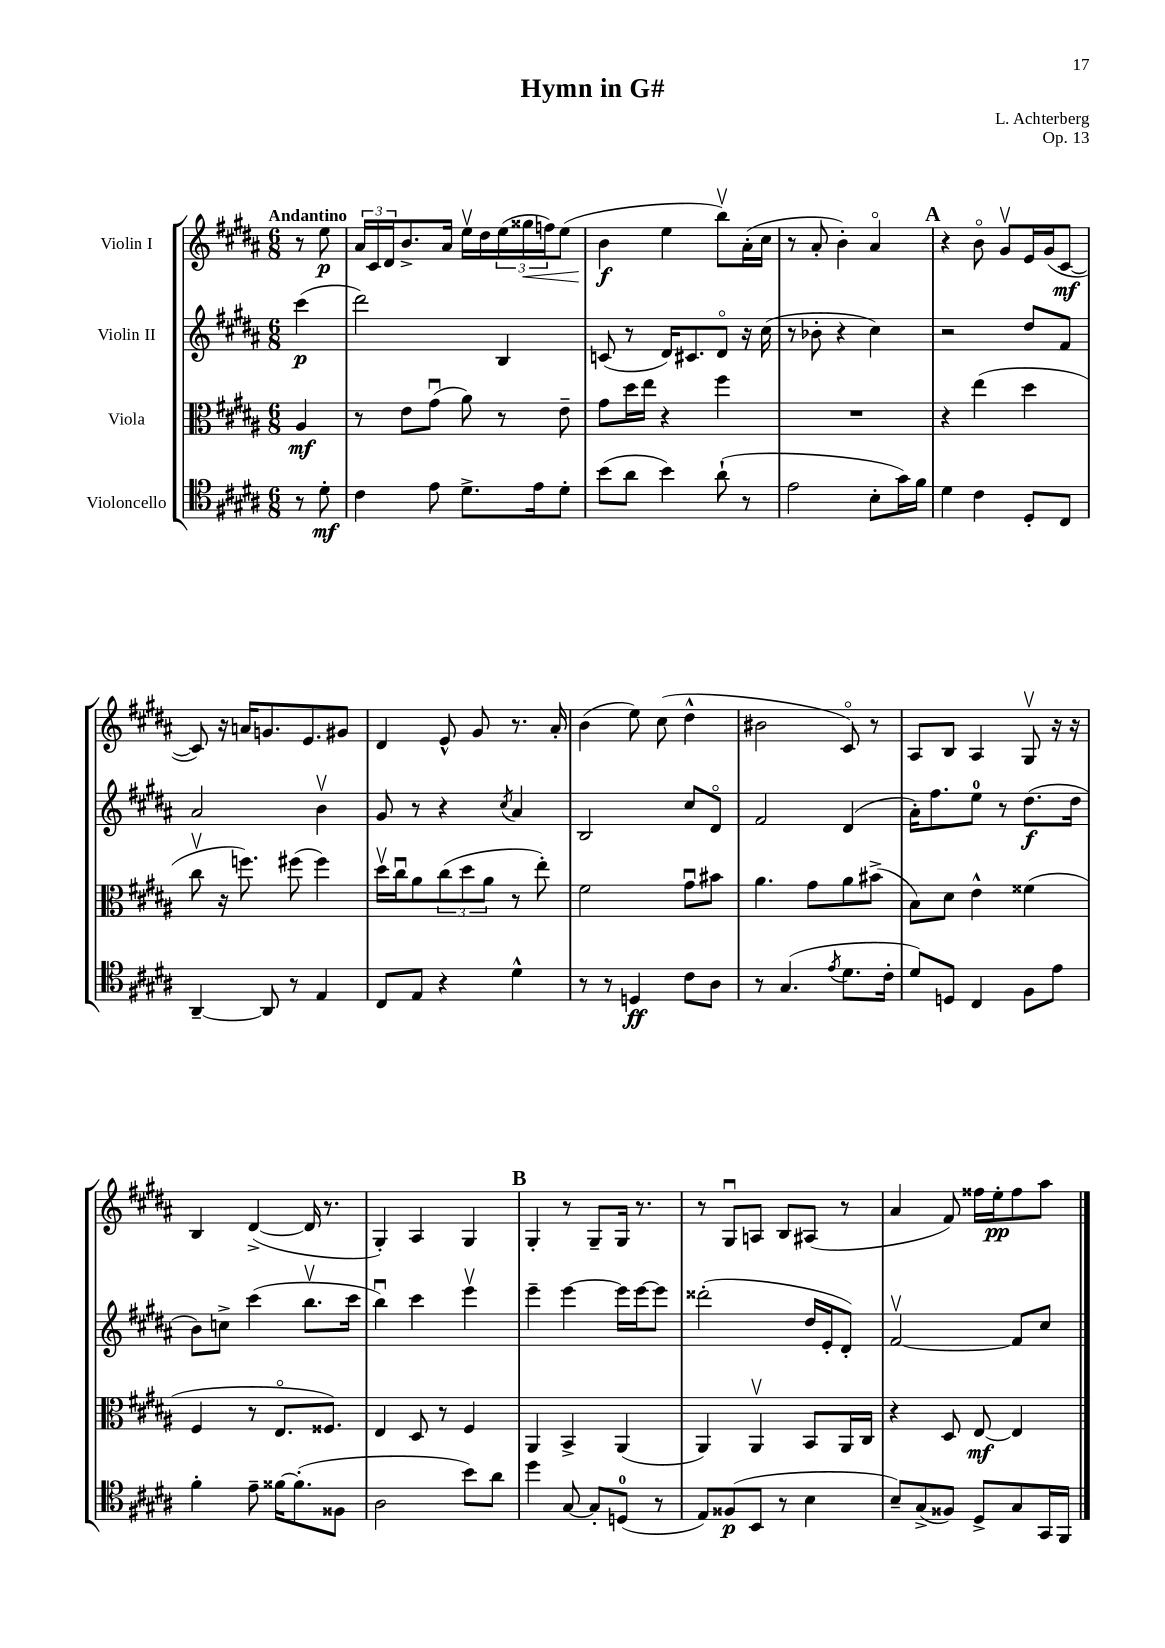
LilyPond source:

\header { title = "Hymn in G#" composer = "L. Achterberg" opus = "Op. 13" }
<<
\new StaffGroup <<
\new Staff = "s0" \with { instrumentName = "Violin I" } {
    \clef treble \key b \major \numericTimeSignature \time 6/8 \partial 4 \tempo "Andantino"
    r8 e''8\p |
    \tuplet 3/2 { ais'16 cis'16 dis'16 } b'8.-> ais'16 e''16\upbow dis''16 \tuplet 3/2 { e''16( gisis''16\< f''16) } e''8( |
    b'4\f\! e''4 b''8\upbow) ais'16-.( cis''16 |
    r8 ais'8-. b'4-.) ais'4\flageolet |
    \mark \markup { \bold "A" } r4 b'8\flageolet gis'8\upbow e'16 gis'16( cis'8~\mf |
    cis'8) r16 a'16 g'8. e'8. gis'8 |
    dis'4 e'8-^ gis'8 r8. ais'16-. |
    b'4( e''8) cis''8( dis''4-^ |
    bis'2 cis'8\flageolet) r8 |
    ais8 b8 ais4 gis8\upbow r16 r16 |
    b4 dis'4~->( dis'16 r8. |
    gis4-.) ais4 gis4 |
    \mark \markup { \bold "B" } gis4-. r8 gis8-- gis16 r8. |
    r8 gis8\downbow a8 b8 ais8( r8 |
    ais'4 fis'8) fisis''16 e''16-.\pp fisis''8 ais''8 \bar "|." |
}
\new Staff = "s1" \with { instrumentName = "Violin II" } {
    \clef treble \key b \major \numericTimeSignature \time 6/8 \partial 4
    cis'''4\p( |
    dis'''2) b4 |
    c'8( r8 dis'16) cis'8. dis'8\flageolet r16 cis''16( |
    r8 bes'8-. r4 cis''4) |
    \mark \markup { \bold "A" } r2 dis''8 fis'8 |
    ais'2 b'4\upbow |
    gis'8 r8 r4 \acciaccatura { cis''8 } ais'4 |
    b2 cis''8 dis'8\flageolet |
    fis'2 dis'4( |
    ais'16-.) fis''8. e''8-0 r8 dis''8.\f( dis''16 |
    b'8) c''8-> cis'''4( b''8.\upbow cis'''16 |
    b''4\downbow) cis'''4 e'''4\upbow |
    \mark \markup { \bold "B" } e'''4-- e'''4~ e'''16 e'''16~ e'''8 |
    disis'''2-.( dis''16 e'16-. dis'8-.) |
    fis'2~\upbow fis'8 cis''8 \bar "|." |
}
\new Staff = "s2" \with { instrumentName = "Viola" } {
    \clef alto \key b \major \numericTimeSignature \time 6/8 \partial 4
    ais4\mf |
    r8 e'8 gis'8\downbow( ais'8) r8 e'8-- |
    gis'8 dis''16 e''16 r4 fis''4 |
    R2. |
    \mark \markup { \bold "A" } r4 e''4( dis''4 |
    cis''8\upbow r16 f''8.) fis''8( fis''4) |
    dis''16\upbow cis''16\downbow ais'8 \tuplet 3/2 { cis''8( dis''8 ais'8 } r8 e''8-.) |
    fis'2 gis'8\downbow bis'8 |
    ais'4. gis'8 ais'8 bis'8->( |
    b8) dis'8 e'4-^ fisis'4( |
    fis4 r8 e8.\flageolet fisis8.) |
    e4 dis8 r8 fis4 |
    \mark \markup { \bold "B" } ais,4 b,4-> ais,4( |
    ais,4) ais,4\upbow b,8 ais,16 cis16 |
    r4 dis8 e8~\mf e4 \bar "|." |
}
\new Staff = "s3" \with { instrumentName = "Violoncello" } {
    \clef tenor \key b \major \numericTimeSignature \time 6/8 \partial 4
    r8 dis'8-.\mf |
    cis'4 e'8 dis'8.-> e'16 dis'8-. |
    b'8( ais'8 b'4) ais'8-!( r8 |
    e'2 b8-. gis'16) fis'16 |
    \mark \markup { \bold "A" } dis'4 cis'4 dis8-. cis8 |
    ais,4~-- ais,8 r8 e4 |
    cis8 e8 r4 dis'4-^ |
    r8 r8 d4\ff cis'8 ais8 |
    r8 gis4.( \acciaccatura { e'8 } dis'8. cis'16-. |
    dis'8) d8 cis4 fis8 e'8 |
    fis'4-. e'8-- fisis'16~ fisis'8.-.( fisis8 |
    ais2 b'8) ais'8 |
    \mark \markup { \bold "B" } dis''4 gis8~ gis8-. d8-0( r8 |
    e8) fisis8\p( b,8 r8 b4 |
    b8--) gis8->( fisis8) dis8-> gis8 gis,16 fis,16 \bar "|." |
}
>>
>>
\layout { \context { \Score \remove "Bar_number_engraver" } }
